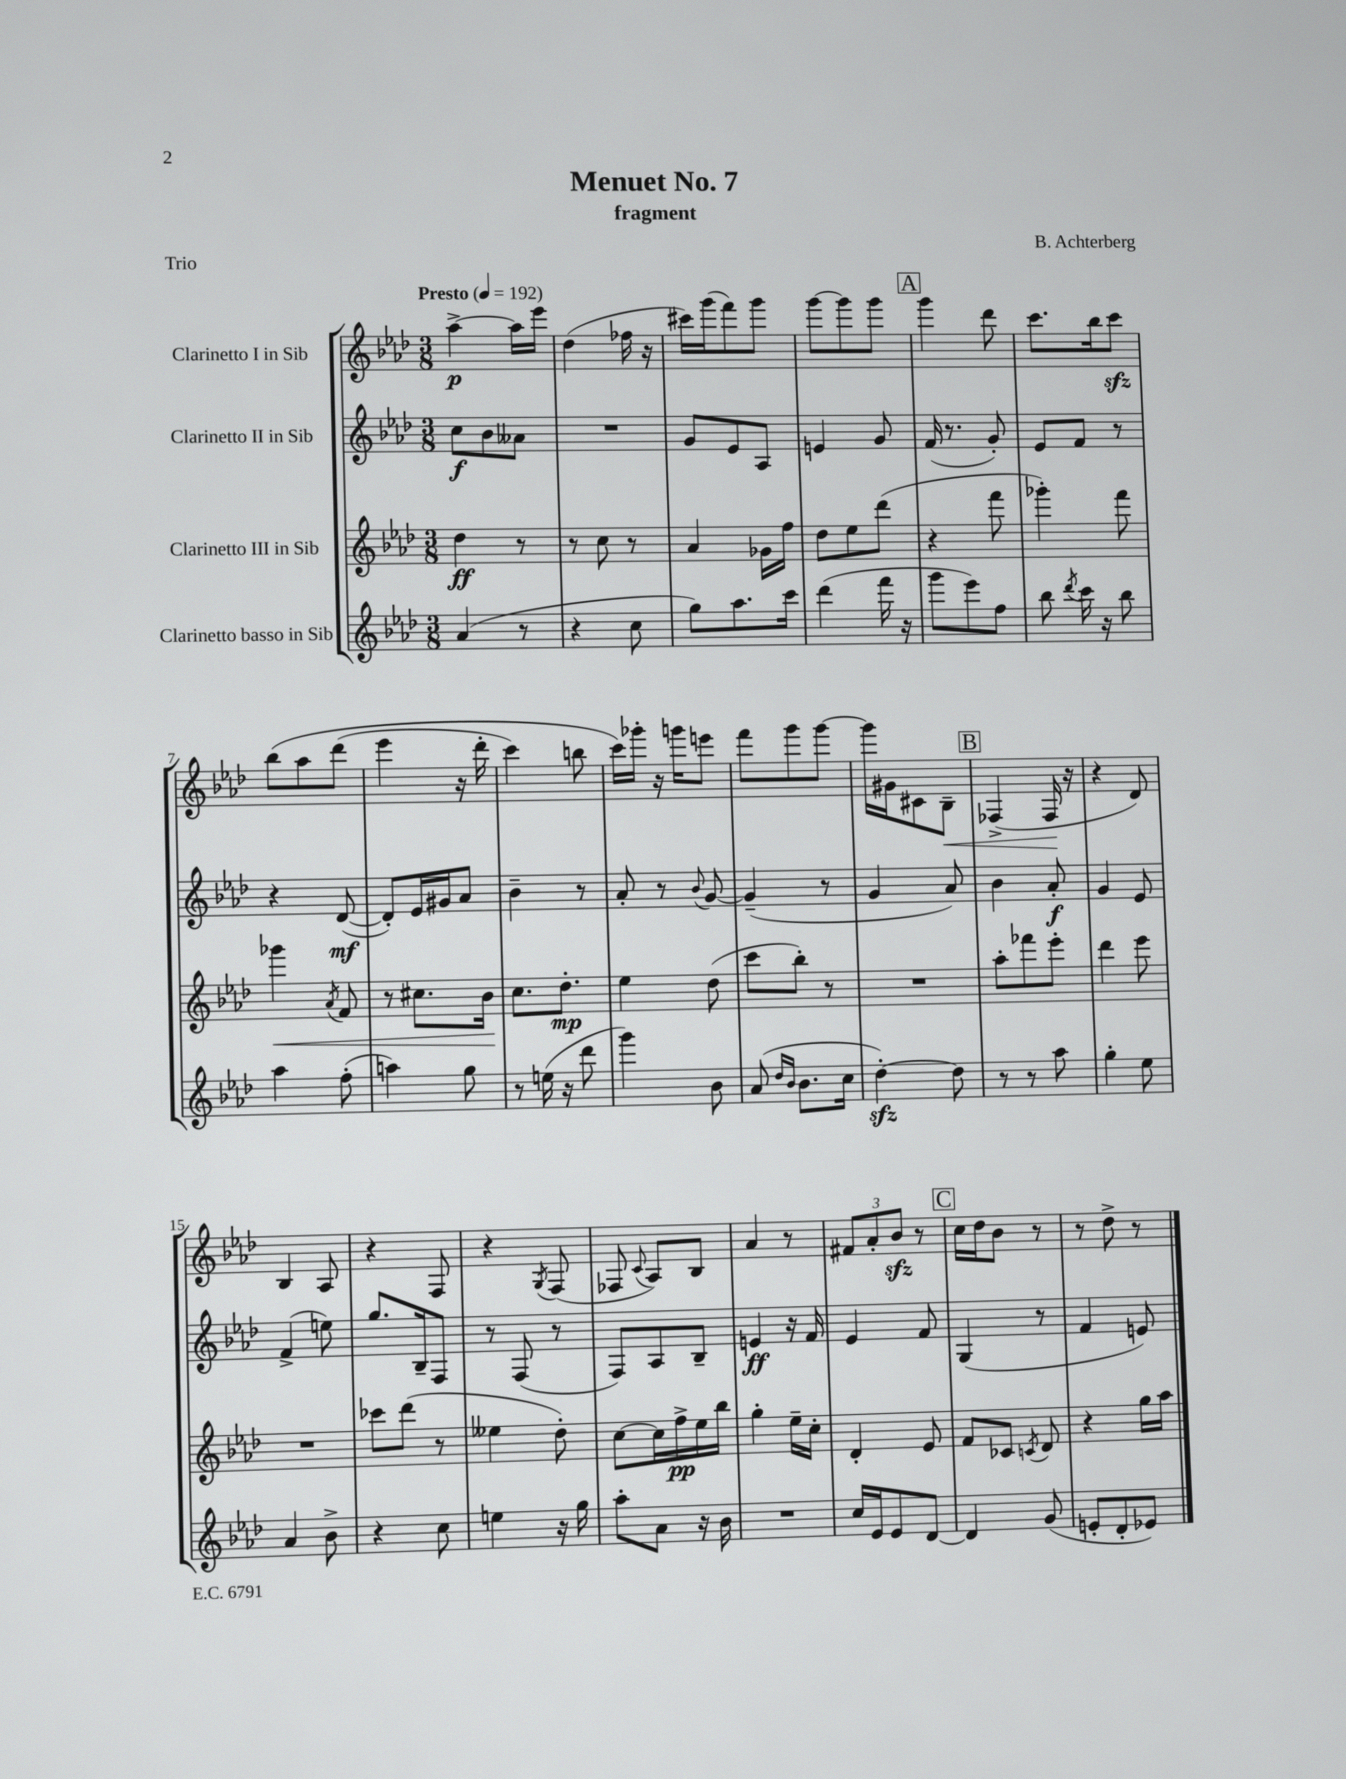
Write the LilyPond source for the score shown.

\header { title = "Menuet No. 7" composer = "B. Achterberg" subtitle = "fragment" piece = "Trio" }
<<
\new StaffGroup <<
\new Staff = "s0" \with { instrumentName = "Clarinetto I in Sib" } {
    \clef treble \key aes \major \numericTimeSignature \time 3/8 \tempo "Presto" 4 = 192
    \autoBeamOff aes''4~->\p aes''16[ ees'''16] |
    des''4( fes''16 r16 |
    cis'''16[) g'''16( f'''8) g'''8] |
    g'''8[~ g'''8 g'''8] |
    \mark \markup { \box "A" } g'''4 des'''8 |
    c'''8.[ bes''16 c'''8]\sfz |
    bes''8[\( aes''8 des'''8]( |
    ees'''4 r16 des'''16-. |
    c'''4) b''8 |
    c'''16[\) ges'''16]-. r16 g'''16[ e'''8] |
    f'''8[ g'''8 g'''8]~ |
    g'''16[ gis'16 cis'8 bes8]--\< |
    \mark \markup { \box "B" } fes4->( fes16\! r16 |
    r4 des'8) |
    bes4 aes8 |
    r4 f8 |
    r4 \acciaccatura { g8 } f8( |
    fes8 \appoggiatura { c'8 } aes8[) bes8] |
    aes'4 r8 |
    \tuplet 3/2 { fis'8[ aes'8-. bes'8]\sfz } r8 |
    \mark \markup { \box "C" } c''16[ des''16 bes'8] r8 |
    r8 des''8-> r8 \bar "|." |
}
\new Staff = "s1" \with { instrumentName = "Clarinetto II in Sib" } {
    \clef treble \key aes \major \numericTimeSignature \time 3/8
    \autoBeamOff c''8[\f bes'8 aeses'8] |
    R4. |
    g'8[ ees'8 aes8] |
    e'4 g'8 |
    \mark \markup { \box "A" } f'16( r8. g'8-.) |
    ees'8[ f'8] r8 |
    r4 des'8~\mf( |
    des'8[-.) ees'16 gis'16 aes'8] |
    bes'4-- r8 |
    aes'8-. r8 \appoggiatura { bes'8 } g'8~ |
    g'4--( r8 |
    g'4 aes'8) |
    \mark \markup { \box "B" } bes'4 aes'8-.\f |
    g'4 ees'8 |
    f'4->( e''8) |
    g''8.[ bes16-- f8] |
    r8 f8( r8 |
    f8[) aes8 bes8]-- |
    e'4\ff r16 f'16 |
    ees'4 f'8 |
    \mark \markup { \box "C" } g4( r8 |
    f'4 e'8) \bar "|." |
}
\new Staff = "s2" \with { instrumentName = "Clarinetto III in Sib" } {
    \clef treble \key aes \major \numericTimeSignature \time 3/8
    \autoBeamOff des''4\ff r8 |
    r8 c''8 r8 |
    aes'4 ges'16[ f''16] |
    des''8[ ees''8 des'''8]( |
    \mark \markup { \box "A" } r4 f'''8 |
    ges'''4-.) f'''8 |
    ges'''4\< \acciaccatura { aes'8 } f'8 |
    r8 cis''8.[ bes'16]\! |
    c''8.[ des''8.]-.\mp |
    ees''4 des''8( |
    c'''8[ bes''8]-.) r8 |
    R4. |
    \mark \markup { \box "B" } aes''8[-. fes'''8 ees'''8]-. |
    des'''4 ees'''8 |
    R4. |
    ces'''8[ des'''8]( r8 |
    eeses''4 des''8-.) |
    c''8[~ c''16 f''16->\pp ees''16 bes''16] |
    g''4-. ees''16[-- c''16]-. |
    des'4-. ees'8 |
    \mark \markup { \box "C" } f'8[ ces'8] \acciaccatura { c'8 } des'8 |
    r4 g''16[ aes''16] \bar "|." |
}
\new Staff = "s3" \with { instrumentName = "Clarinetto basso in Sib" } {
    \clef treble \key aes \major \numericTimeSignature \time 3/8
    \autoBeamOff aes'4( r8 |
    r4 c''8 |
    g''8[) aes''8. c'''16] |
    des'''4( f'''16 r16 |
    \mark \markup { \box "A" } g'''8[ ees'''8) f''8] |
    bes''8 \acciaccatura { des'''8 } c'''16 r16 bes''8 |
    aes''4 f''8-.( |
    a''4) g''8 |
    r8 e''16( r16 des'''8 |
    g'''4) bes'8 |
    aes'8( \grace { des''16[ bes'16] } bes'8.[ c''16] |
    des''4~-.\sfz) des''8 |
    \mark \markup { \box "B" } r8 r8 aes''8 |
    g''4-. ees''8 |
    aes'4 bes'8-> |
    r4 c''8 |
    e''4 r16 g''16 |
    aes''8[-. aes'8] r16 bes'16 |
    R4. |
    c''16[ ees'16 ees'8 des'8]~ |
    \mark \markup { \box "C" } des'4 g'8( |
    e'8[-. des'8-. ees'8]) \bar "|." |
}
>>
>>
